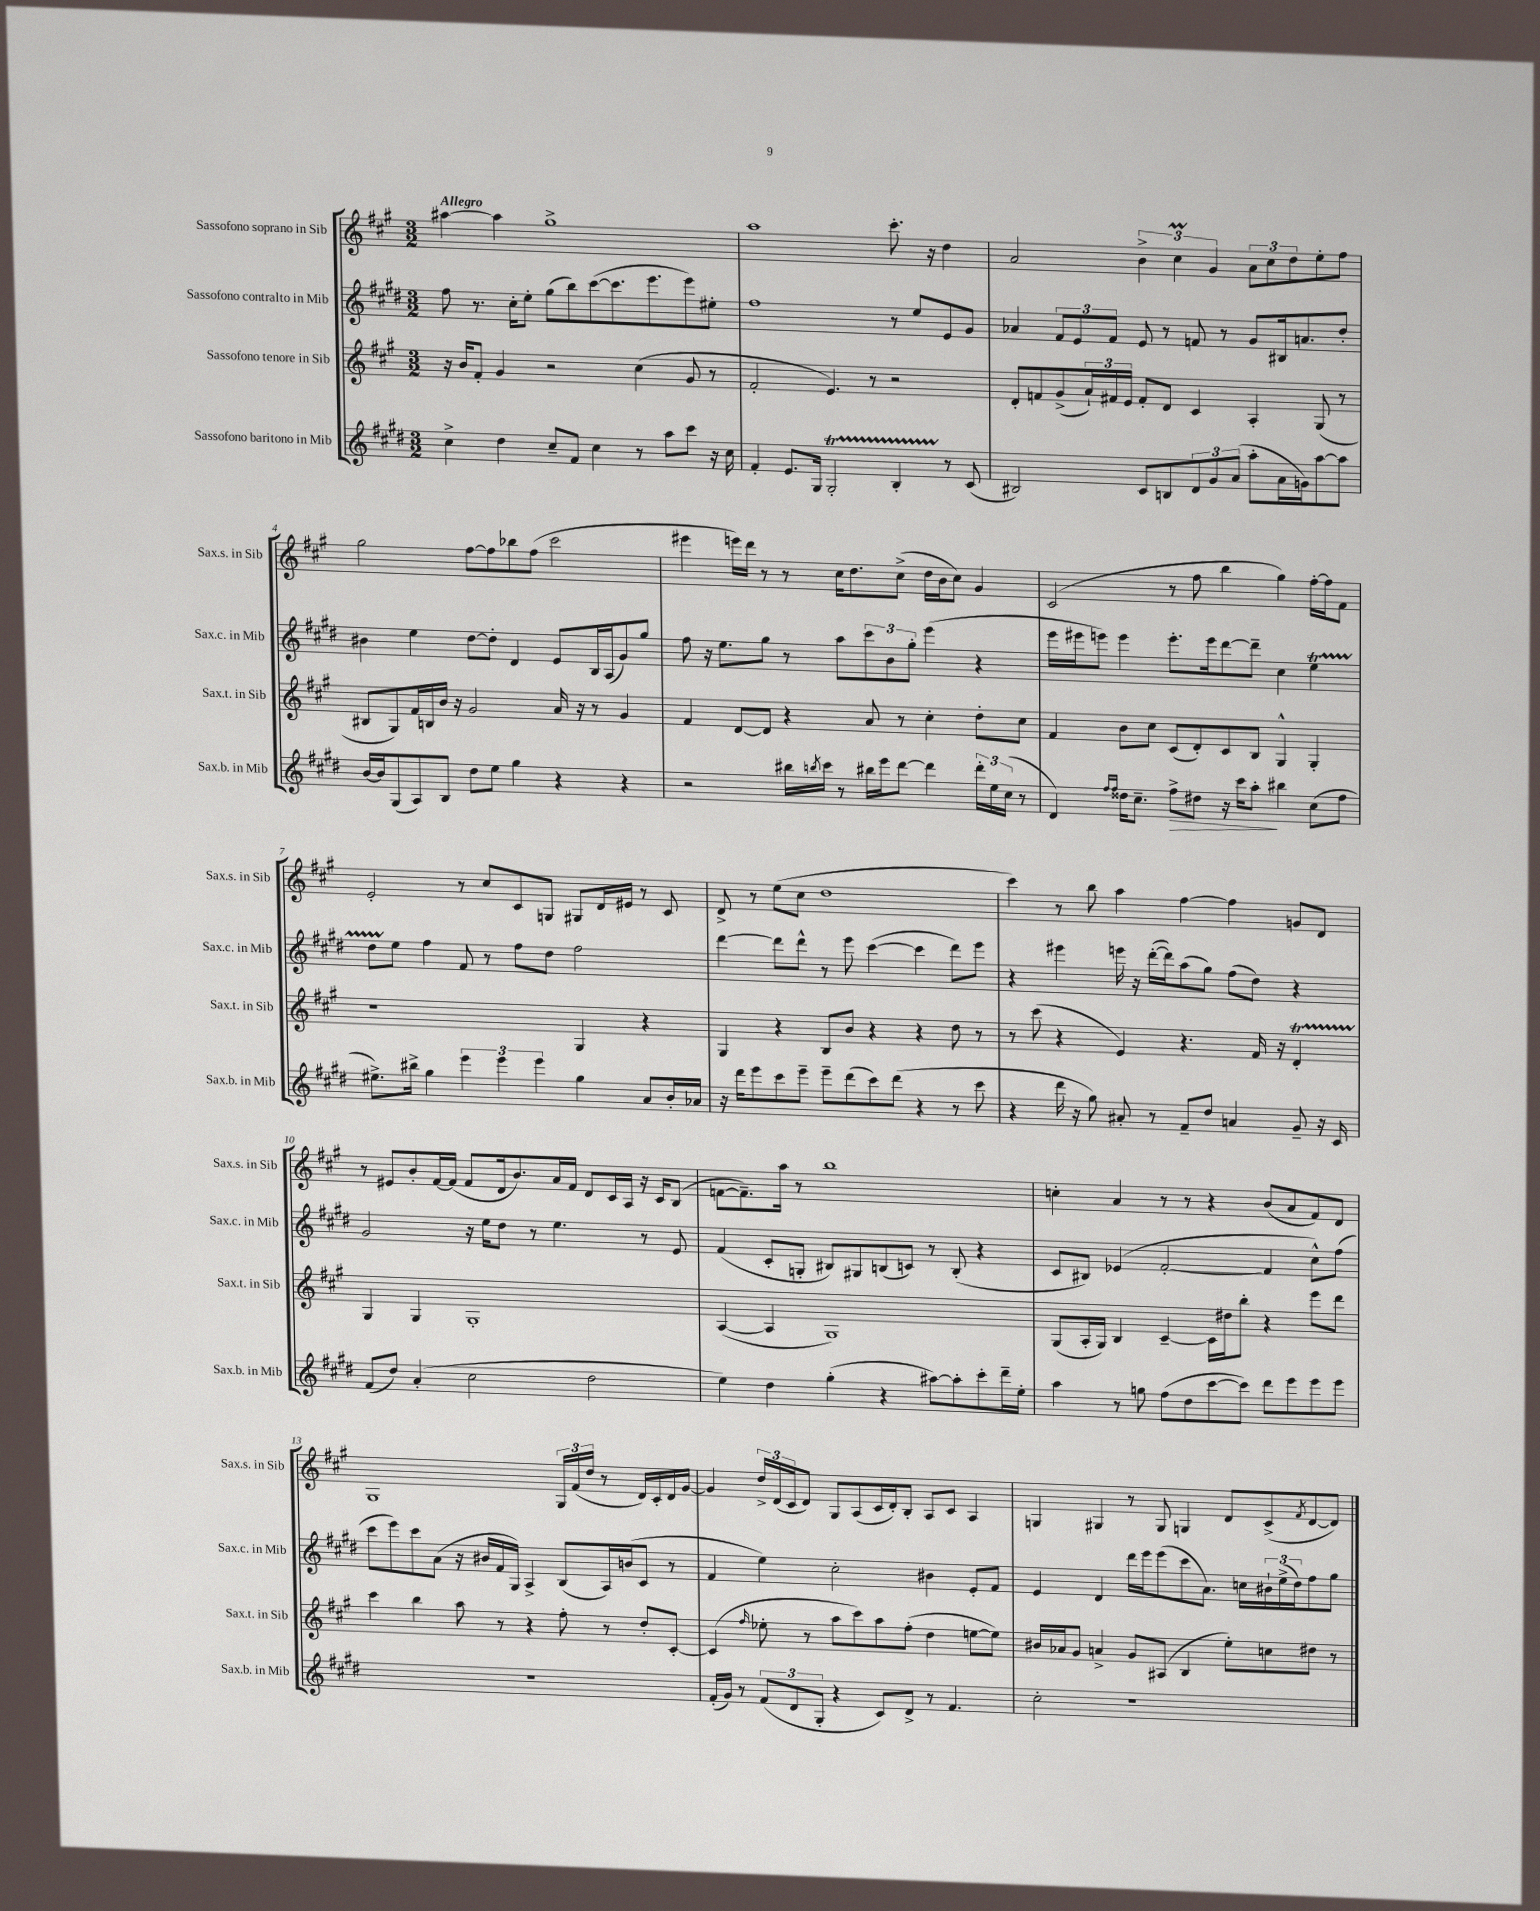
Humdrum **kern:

**kern	**dynam	**kern	**kern	**kern
*part4	*part4	*part3	*part2	*part1
*staff4	*staff4	*staff3	*staff2	*staff1
*I"Sassofono baritono in Mib	*	*I"Sassofono tenore in Sib	*I"Sassofono contralto in Mib	*I"Sassofono soprano in Sib
*I'Sax.b. in Mib	*	*I'Sax.t. in Sib	*I'Sax.c. in Mib	*I'Sax.s. in Sib
*clefG2	*	*clefG2	*clefG2	*clefG2
*k[f#c#g#d#]	*	*k[f#c#g#]	*k[f#c#g#d#]	*k[f#c#g#]
*M3/2	*	*M3/2	*M3/2	*M3/2
=1	=1	=1	=1	=1
!	!	!	!	!LO:TX:a:B:t=Allegro
4cc#^\	.	16r	8ff#\	[4aa#X\
.	.	16b/KL	.	.
.	.	8f#'/J	8.r	.
4dd#\	.	4g#/	.	4aa#\]
.	.	.	16cc#'\KL	.
.	.	.	8ee'\J	.
8cc#~/L	.	2r	(8gg#\L	1gg#^
8f#/J	.	.	8bb\)	.
4cc#\	.	.	([8ccc#\	.
.	.	.	8.ccc#\]	.
8r	.	(4cc#\	.	.
.	.	.	8.eee\	.
8aa\L	.	.	.	.
8ccc#\J	.	8g#/	8eee\)	.
16r	.	8r	8ee#X'\J	.
16cc#\	.	.	.	.
=2	=2	=2	=2	=2
4f#'/	.	2f#'/	1ff#	1aa
8.e/L	.	.	.	.
16G#/Jk	.	.	.	.
2G#t'/	.	4.e/)	.	.
.	.	8r	.	.
4BTTT'/	.	2r	8r	8.ccc#'\
.	.	.	8ee/L	.
.	.	.	.	16r
8r	.	.	8e/	4dd\
(8c#/	.	.	8g#/J	.
=3	=3	=3	=3	=3
2B#X/)	.	8d'/L	4a-X/	2a/
.	.	8fn/	.	.
.	.	(8g#^/	12f#/L	.
.	.	.	12e/	.
.	.	24a`/L)	.	.
.	.	24f#X/	12f#/J	.
.	.	24e/JJ	.	.
8c#/L	.	8f#'/L	8e/	6b^\
8Bn/	.	8d/J	8r	.
.	.	.	.	6cc#m\
12d#/	.	4c#/	8fn/	.
12g#/	.	.	.	6g#/
.	.	.	8r	.
(12a/J	.	.	.	.
8aa'\L	.	4A'/	8g#/L	12a\L
.	.	.	.	12cc#\
16a\L	.	.	16B#X/k	.
.	.	.	.	12dd\
16gn\J)	.	.	8.an/	.
[8aa\	.	(8G#/	.	8ee'\
8aa\J]	.	8r	8dd#'/J	8ff#\J
!!LO:LB:g=z
=4	=4	=4	=4	=4
[16b/LL	.	8B#X/L	4b#X\	2gg#\
16b/J]	.	.	.	.
(8G#/	.	8G#/)	.	.
8A/)	.	16f#/L	4ee\	.
.	.	16Bn/	.	.
8B/J	.	16b/JJ	.	.
.	.	16r	.	.
8dd#\L	.	2g#/	[8dd#\L	[8ff#\L
8ee\J	.	.	8dd#'\J]	8ff#\]
4gg#\	.	.	4d#/	8bb-X\
.	.	.	.	(8ff#\J
4r	.	16a/	8e/L	2ccc#\
.	.	16r	.	.
.	.	8r	16B/L	.
.	.	.	(16A/J	.
4r	.	4g#/	8g#/)	.
.	.	.	8gg#/J	.
=5	=5	=5	=5	=5
2r	.	4f#/	8ff#\	4eee#X\
.	.	.	16r	.
.	.	.	8.ee\L	.
.	.	[8d/L	.	16eeen\LL)
.	.	.	.	16ddd\JJ
.	.	8d/J]	8gg#\J	8r
16bb#X\LL	.	4r	8r	8r
8qbbn/	.	.	.	.
16ccc#\JJ	.	.	.	.
8r	.	.	8aa\L	16cc#\KL
.	.	.	.	8.dd\
16bb#X\LL	.	8a/	12ccc#\	.
16eee\J	.	.	.	.
.	.	.	12b\	.
[8ddd#\J	.	8r	.	(8cc#^\J
.	.	.	12gg#'\J	.
4ddd#\]	.	4cc#'\	(4eee\	16dd\LL
.	.	.	.	16b\J
.	.	.	.	8cc#\J)
24ddd#'\LL	.	8dd'\L	4r	4g#/
24ee\	.	.	.	.
(24cc#\JJ	.	.	.	.
8r	.	8cc#\J	.	.
=6	=6	=6	=6	=6
4d#/)	.	4f#/	16eee\LL	(2c#/
.	.	.	16eee#X\J	.
.	.	.	8eeen\J)	.
16qqff#/LL	.	.	.	.
16qqff#/JJ	.	.	.	.
16dd##X\KL	.	8b\L	4eee\	.
8.cc#~\J	.	.	.	.
.	.	8cc#\J	.	.
!	!LO:HP:b	!	!	!
8ff#^\L	>	(8c#/L	8.eee'\L	8r
8dd#X\J	.	8d'/)	.	8ff#\
.	.	.	16eee\k	.
16r	.	8c#/	[8ddd#\	4bb\
16ccc#\KL	.	.	.	.
8aa'\J	.	8B/J	8ddd#~\J]	.
4bb#X\	]	4G#^^/	4cc#\	4gg#\)
(8cc#\L	.	4G#'/	4eeT\	[16ff#'\LL
.	.	.	.	16ff#\J]
8ff#\J	.	.	.	8f#\J
!!LO:LB:g=z
=7	=7	=7	=7	=7
8.ee#X^\L)	.	1r	8dd#TTT\L	2e'/
.	.	.	8ee\J	.
16bb#X^\Jk	.	.	.	.
4gg#\	.	.	4ff#\	.
6eee\	.	.	8f#/	8r
.	.	.	8r	8cc#/L
6eee\	.	.	.	.
.	.	.	8ff#\L	8c#/
6eee\	.	.	.	.
.	.	.	8dd#\J	8Gn/J
4gg#\	.	4G#/	2ff#\	8G#X/L
.	.	.	.	16d/L
.	.	.	.	16e#X/JJ
8a/L	.	4r	.	8r
16b'/L	.	.	.	8c#/
16a-X/JJ	.	.	.	.
=8	=8	=8	=8	=8
16r	.	4G#/	[4ddd#\	8d^/
16ddd#\KL	.	.	.	.
8eee\	.	.	.	8r
8ccc#\	.	4r	8ddd#\L]	(8ee\L
8eee~\J	.	.	8ddd#^^\J	8cc#\J
8eee~\L	.	8B/L	8r	1dd
(8ddd#\	.	8b/J	8eee\	.
8ccc#\)	.	4r	([4ccc#\	.
(8ddd#\J	.	.	.	.
4r	.	4r	4ccc#\]	.
8r	.	8dd\	8ddd#\L)	.
8ccc#\	.	8r	8eee\J	.
=9	=9	=9	=9	=9
4r	.	8r	4r	4ccc#\)
.	.	(8ccc#\	.	.
16ddd#\	.	4r	4eee#X\	8r
16r	.	.	.	.
8gg#\)	.	.	.	8bb\
8a#X'/	.	4e/)	16eeen\	4aa\
.	.	.	16r	.
8r	.	.	([16ddd#'\LL	.
.	.	.	16ddd#\J])	.
8f#~/L	.	4.r	(8aa\	[4ff#\
8dd#/J	.	.	8gg#\J)	.
4an/	.	.	(8ff#\L	4ff#\]
.	.	16f#/	8dd#\J)	.
.	.	16r	.	.
8g#~/	.	4dT'/	4r	8gn/L
16r	.	.	.	8d/J
16c#/	.	.	.	.
!!LO:LB:g=z
=10	=10	=10	=10	=10
(8f#/L	.	4G#/	2g#/	8r
8dd#/J)	.	.	.	8e#X/L
(4a'/	.	4G#/	.	8b'/
.	.	.	.	[16f#/L
.	.	.	.	(16f#/JJ]
2cc#\	.	1G#'	16r	8f#/L
.	.	.	16ee\KL	.
.	.	.	8dd#\J	16d/k
.	.	.	.	8.b/)
.	.	.	8r	.
.	.	.	4.ee\	16a/L
.	.	.	.	16f#/JJ
2dd#\	.	.	.	8d/L
.	.	.	.	16c#/L
.	.	.	.	16A/JJ
.	.	.	8r	16r
.	.	.	.	16c#/KL
.	.	.	8e/	(8B/J
=11	=11	=11	=11	=11
4ee\)	.	([4A/	(4f#/	[8fn\L
.	.	.	.	8.f~\])
4dd#\	.	4A/]	8c#'/L	.
.	.	.	.	16aa\Jk
.	.	.	8Gn'/J	8r
(4gg#'\	.	1G#)	8B#X/L)	1bb
.	.	.	8G#X/	.
4r	.	.	(8Bn/	.
.	.	.	8cn/J)	.
[8aa#X\L)	.	.	8r	.
8aa#'\]	.	.	(8B'/	.
8ccc#'\	.	.	4r	.
16ddd#~\L	.	.	.	.
16ee'\JJ	.	.	.	.
=12	=12	=12	=12	=12
4aa\	.	(8G#/L	8c#/L	4ccn'\
.	.	16A'/L	8B#X/J)	.
.	.	16G#/JJ)	.	.
8r	.	4B/	(4e-X/	4a/
8ggn\	.	.	.	.
(8ff#\L	.	[4c#~/	[2f#'/	8r
8dd#\	.	.	.	8r
[8ccc#\	.	16c#\LL]	.	4r
.	.	16dd#X\J	.	.
8ccc#\J])	.	8bb'\J	.	.
8ddd#\L	.	4r	4f#/]	(8b/L
8eee\	.	.	.	8a/
8eee\	.	8eee\L	8cc#^^\L)	8f#/)
8eee\J	.	8ddd\J	(8ff#\J	8d/J
!!LO:LB:g=z
=13	=13	=13	=13	=13
1.r	.	4ccc#\	8ccc#\L	1G#
.	.	.	8eee\)	.
.	.	4bb\	8ccc#\	.
.	.	.	(8a\J	.
.	.	8aa\	16r	.
.	.	.	16b#X/LL	.
.	.	8r	16f#/	.
.	.	.	16G#/JJ)	.
.	.	4r	4A^/	.
.	.	8ff#'\	(8B/L	24G#/LL
.	.	.	.	(24f#/
.	.	.	.	24dd/JJ
.	.	8r	16A/L)	8r
.	.	.	(16bn/J	.
.	.	8dd'/L	8c#/J	16d/LL)
.	.	.	.	16c#'/
.	.	[8c#'/J	8r	16d/
.	.	.	.	[16g#/JJ
=14	=14	=14	=14	=14
(16f#'/LL	.	(4c#/]	4f#/	4g#/]
16g#/JJ)	.	.	.	.
8r	.	.	.	.
.	.	16qqff#/	.	.
(12f#/L	.	8ee-X'\	4ee\)	24dd^/LL
.	.	.	.	(24d/
12d#/	.	.	.	24c#/J
.	.	8r	.	8d/J)
12G#'/J	.	.	.	.
4r	.	8aa\L	2cc#'\	8G#/L
.	.	8ccc#\)	.	(8A/
8c#/L)	.	8aa\	.	16c#/L
.	.	.	.	16d'/J)
8d#^/J	.	(8ff#'\J	.	8B'/J
8r	.	4dd\	4b#X\	8A/L
4.f#/	.	.	.	8c#/J
.	.	[8een\L	8e'/L	4A/
.	.	8ee\J])	8f#/J	.
=15	=15	=15	=15	=15
2cc#'\	.	16b#X/LL	4e/	4Gn/
.	.	16a-X/J	.	.
.	.	8g#/J	.	.
.	.	4an^/	4d#/	4G#X/
1r	.	8g#/L	16ddd#\LL	8r
.	.	.	16eee\J	.
.	.	(8A#X/J	(8eee\	8G#/
.	.	4B/	8ccc#\	4Gn/
.	.	.	8.a\J)	.
.	.	8ee'\L)	.	8d/L
.	.	.	16ccn\LL	.
.	.	8ccn\	24b#X`\	(8c#^/
.	.	.	(24ee^\	.
.	.	.	24dd#\J)	.
.	.	.	.	8qf#/
.	.	8dd#X\J	8ff#\	[8d/
.	.	8r	8gg#\J	8d/J])
==	==	==	==	==
*-	*-	*-	*-	*-
